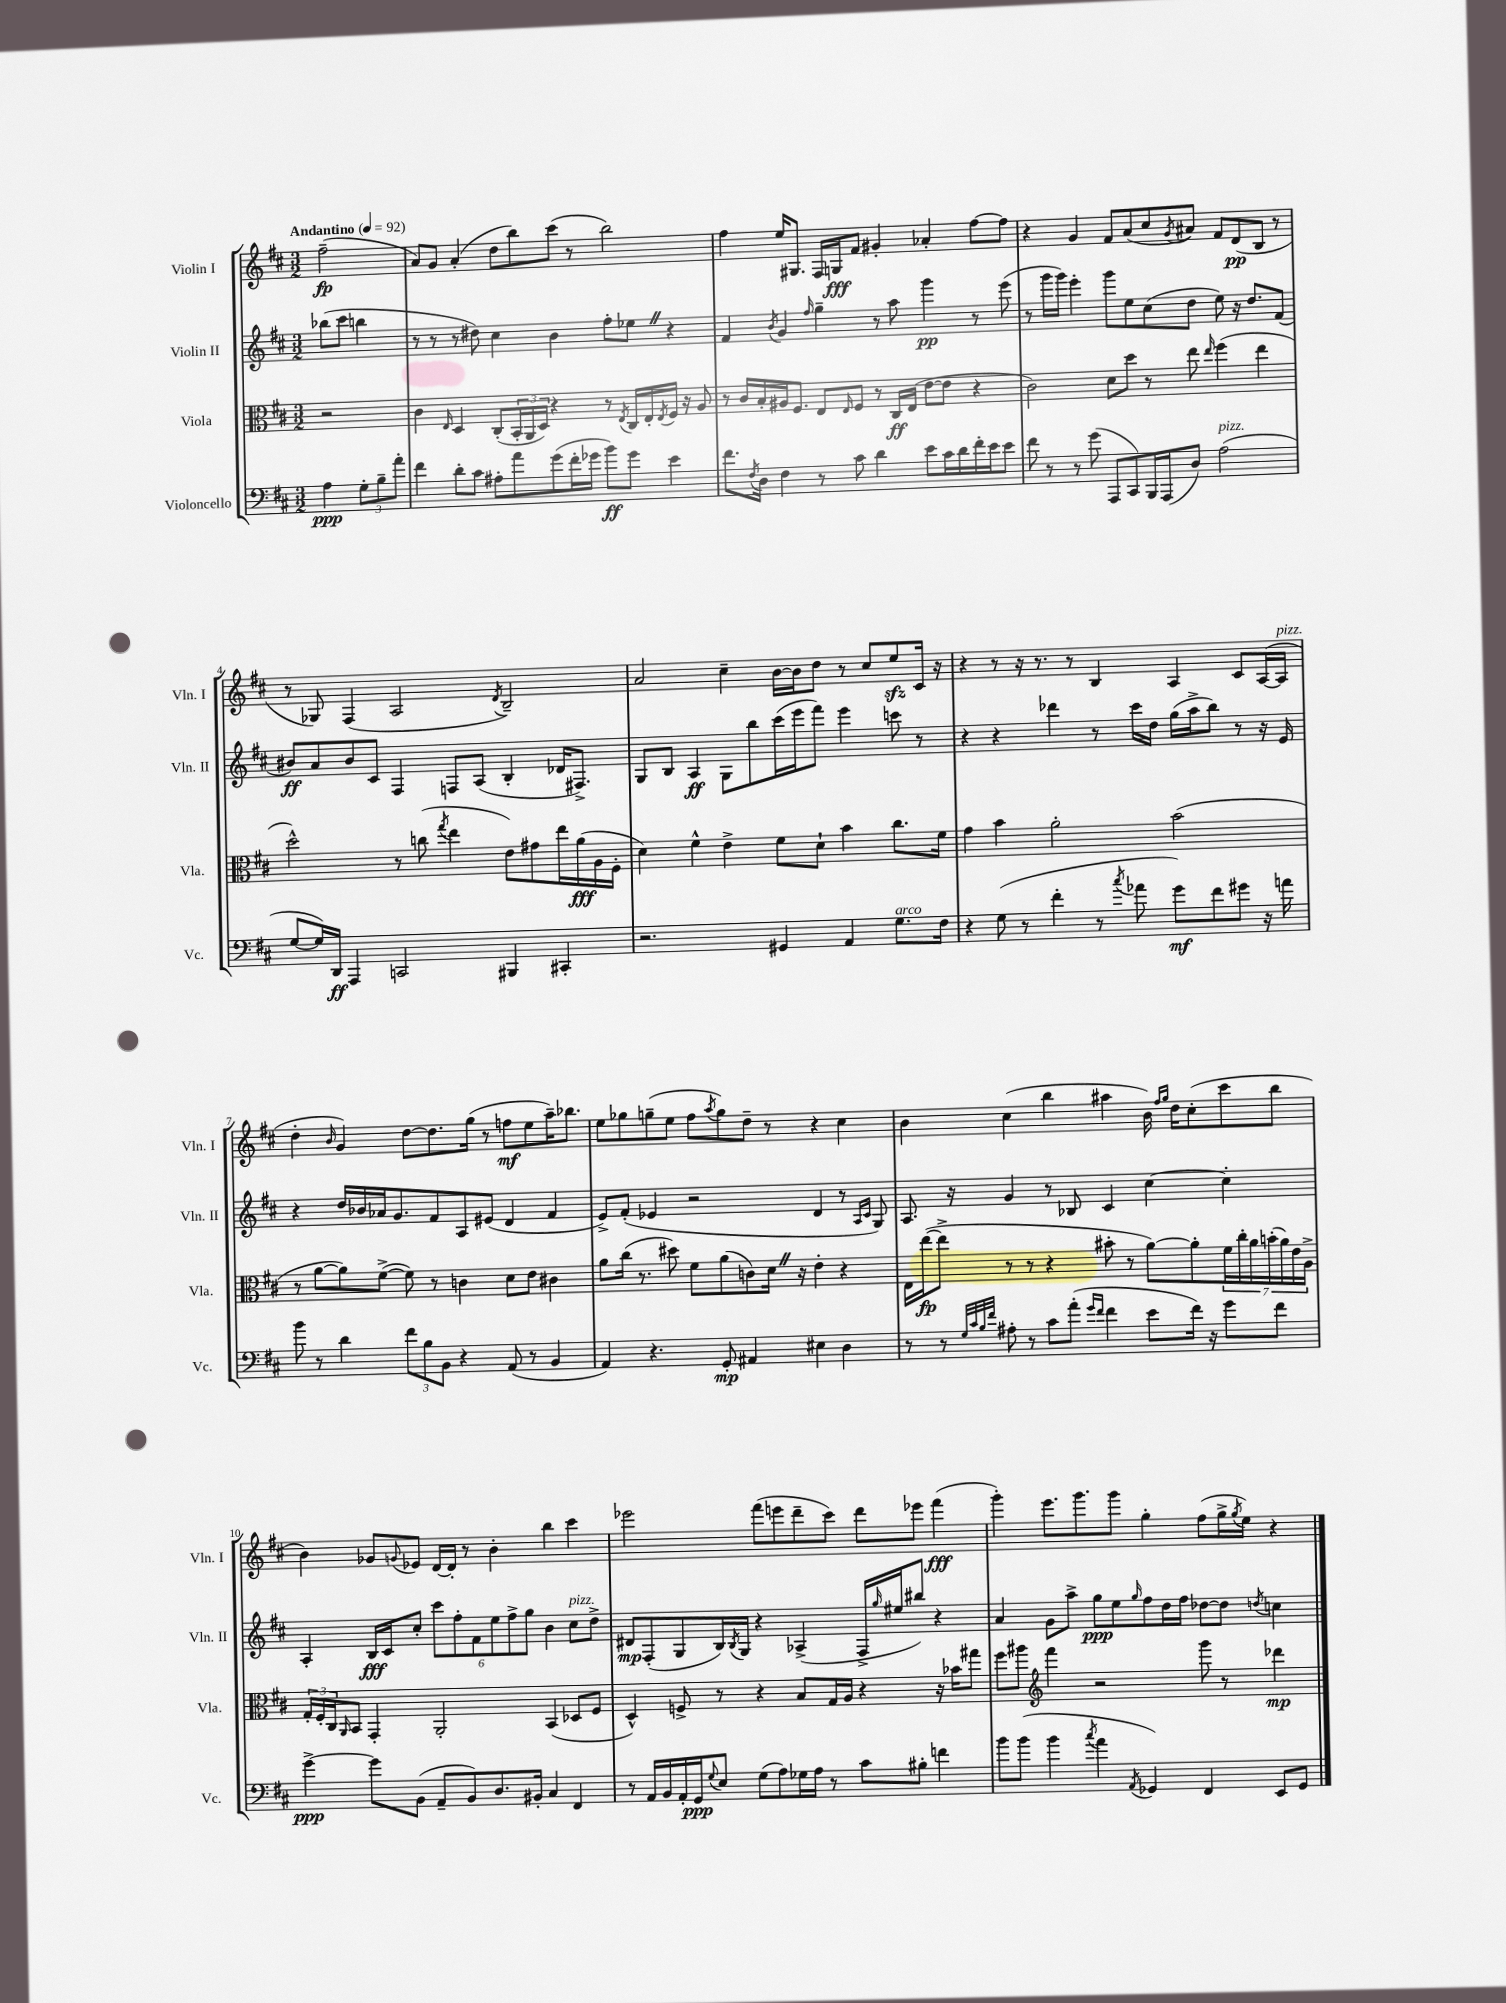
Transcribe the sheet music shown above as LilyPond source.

<<
\new StaffGroup <<
\new Staff = "s0" \with { instrumentName = "Violin I" shortInstrumentName = "Vln. I" } {
    \clef treble \key d \major \numericTimeSignature \time 3/2 \partial 2 \tempo "Andantino" 4 = 92
    fis''2--\fp( |
    a'8) g'8 a'4-.( d''8 b''8) cis'''8( r8 b''2) |
    fis''4 e''16 gis8. fis16 g16\fff fis'8 gis'4-. aes'4-. fis''8~ fis''8 |
    r4 g'4 fis'8 a'8( cis''8 \acciaccatura { g'8 } ais'8) fis'8 d'8\pp( b8 r8 |
    r8 ges8) fis4( a2 \acciaccatura { d'8 } b2--) |
    a'2 cis''4-- b'16~ b'16 d''8 r8 cis''8 e''8\sfz cis'16 r16 |
    r4 r8 r16 r8. r8 b4 a4 cis'8 a16~( a16^\markup { \italic "pizz." } |
    d''4-. \grace { b'16 } g'4) d''8~ d''8. g''16( r8 f''8\mf e''8 a''16--) bes''8. |
    e''8 ges''8 g''8--( e''8 fis''8 \acciaccatura { a''8 } g''8) d''8-- r8 r4 cis''4 |
    b'4 cis''4( b''4 ais''4 b'16) \grace { fis''16 g''16 } d''16 cis''8-.( cis'''8 b''8 |
    b'4) ges'8 \appoggiatura { g'8 } ees'8 d'16~ d'16-. r8 b'4-. b''4 cis'''4 |
    ees'''2 fis'''8( e'''8 d'''8-- cis'''8) d'''8 ees'''8 fis'''4\fff( |
    g'''4-.) e'''8. g'''8. g'''8 g''4-. fis''8( g''16-> \acciaccatura { g''8 } e''16) r4 \bar "|." |
}
\new Staff = "s1" \with { instrumentName = "Violin II" shortInstrumentName = "Vln. II" } {
    \clef treble \key d \major \numericTimeSignature \time 3/2 \partial 2
    bes''8( cis'''8 b''4 |
    r8 r8 r8 dis''8) cis''4 b'4 fis''8-. ees''8 \once \override BreathingSign.text = \markup { \musicglyph "scripts.caesura.straight" } \breathe r4 |
    fis'4 \acciaccatura { b'8 } g'4 \grace { fis''16 } g''4-- r8 a''8 g'''4\pp r8 e'''8( |
    r8 g'''16 g'''16) e'''4-. g'''8 e''8 cis''8( d''8 e''8) r16 d''8. fis'8( |
    bis'8\ff) a'8 bis'8 cis'8 fis4 f8 a8( b4-. des'16 fis8.->) |
    g8 b8 a4\ff g8 b''8 cis'''16( e'''16 fis'''8) e'''4 c'''8 r8 |
    r4 r4 des'''4 r8 cis'''16 d''16 g''16( a''16-> b''8) r8 r16 e'16 |
    r4 d''16 bes'16 aes'16 g'8. fis'8 a8 eis'8( d'4 fis'4 |
    e'8->) fis'8-.( ees'4 r2 d'4 r8 \grace { a16 cis'16 } g8) |
    a8. r16 g'4 r8 bes8 cis'4 cis''4~ cis''4-. |
    a4-. b16\fff cis'16 cis''8-. \tuplet 6/4 { cis'''8 fis''8-. fis'8 e''8 fis''8-> g''8 } b'4 cis''8^\markup { \italic "pizz." } d''8-> |
    dis'8\mp fis8-.( g8 b16) \acciaccatura { b8 } g16 r4 aes4->( fis16-> \grace { g''16 } eis''16 bis''8) r4 |
    a'4 g'8 a''8-> g''8\ppp e''8 \grace { g''16 } fis''8 d''16 fis''16 des''8~ des''8 \acciaccatura { d''8 } c''4 \bar "|." |
}
\new Staff = "s2" \with { instrumentName = "Viola" shortInstrumentName = "Vla." } {
    \clef alto \key d \major \numericTimeSignature \time 3/2 \partial 2
    r2 |
    cis'4 \grace { e16 } d4 cis8-.( \tuplet 3/2 { b,16-. a,16 d16) } r4 r8 \acciaccatura { e8 } cis16 e16-. \acciaccatura { e8 } fis16 r16 a8 |
    r8 cis'16 b16-. ais16 fis8. e8 \grace { e16 } fis8 r8 cis16\ff e16( e'8~ e'8 r4 |
    cis'2) d'8 d''8 r8 e''8 \grace { e''16 } fis''4( e''4 |
    d''2-^) r8 c''8( \acciaccatura { g''8 } e''4 e'8) gis'8 e''16 a'16\fff( a16 fis16-. |
    d'4) fis'4-^ e'4-> fis'8 d'8-! b'4 cis''8. fis'16 |
    g'4 b'4 a'2-. b'2( |
    r8 a'8~ a'8) fis'8~->( fis'8) r8 c'4 d'8 e'8 cis'4 |
    a'8 cis''16( r8. dis''8) fis'8 a'8( c'8) d'16 \once \override BreathingSign.text = \markup { \musicglyph "scripts.caesura.straight" } \breathe r16 e'4-. r4 |
    e16 e''16~\fp( e''8-> r8 r8 r4 bis'8-. r8 a'8~) a'8-. \tuplet 7/4 { fis'16 cis''16-. a'16 b'16-.( a'16) e'16 a16-> } |
    \tuplet 3/2 { g16-. fis16-. cis16 } \grace { a,16 } b,8 g,4-. a,2-. b,4( des8 fis8 |
    d4-^) f8-> r8 r4 b8 g16 a16 r4 r16 bes'16 gis''8 |
    fis''8 ais''8 \clef treble fis'''4 r2 g'''8 r8 des'''4\mp \bar "|." |
}
\new Staff = "s3" \with { instrumentName = "Violoncello" shortInstrumentName = "Vc." } {
    \clef bass \key d \major \numericTimeSignature \time 3/2 \partial 2
    a4\ppp \tuplet 3/2 { g8-. b8-- a'8-. } |
    fis'4 d'8-. cis'8 ais8-. a'8 g'8( fis'16-. ges'16 b'8\ff) ges'8 e'4 |
    fis'8. \acciaccatura { fis8 } d16 fis4 r8 cis'8 d'4 e'8 cis'16 d'16 fis'16-. e'16 e'8 |
    fis'8 r8 r8 g'8( a,,8 cis,8) b,,16 a,,16( d8) a2^\markup { \italic "pizz." }( |
    g8~ g16) d,16\ff a,,4 c,2 bis,,4 cis,4-. |
    r2. gis,4 a,4 g8.^\markup { \italic "arco" } fis16 |
    r4 g8( r8 fis'4-. r8 \acciaccatura { cis''8 } aes'8 g'8\mf) fis'8 gis'8 r16 a'16 |
    b'8 r8 d'4 \tuplet 3/2 { fis'8 b8 b,8 } r4 a,8( r8 b,4 |
    a,4) r4. g,8-.\mp ais,4 eis4 d4 |
    r8 r8 \grace { g32 cis'32 b32 fis'32 } ais8-. r8 cis'8 a'8-.( \grace { g'16 fis'16 } fis'4 e'8 fis'16) r16 g'8 fis'8 |
    g'4~->\ppp g'8 b,8( a,8-- b,8) d8. bis,16-. cis4 fis,4 |
    r8 a,16 b,16 a,16-. g,16\ppp \appoggiatura { g8 } e8 g8( a8) ges16 a16 r8 cis'8 bis8-. f'4 |
    b'8 b'8( b'4 \acciaccatura { cis''8 } a'4 \acciaccatura { a,8 } ges,4) fis,4 e,8 ges,8 \bar "|." |
}
>>
>>
